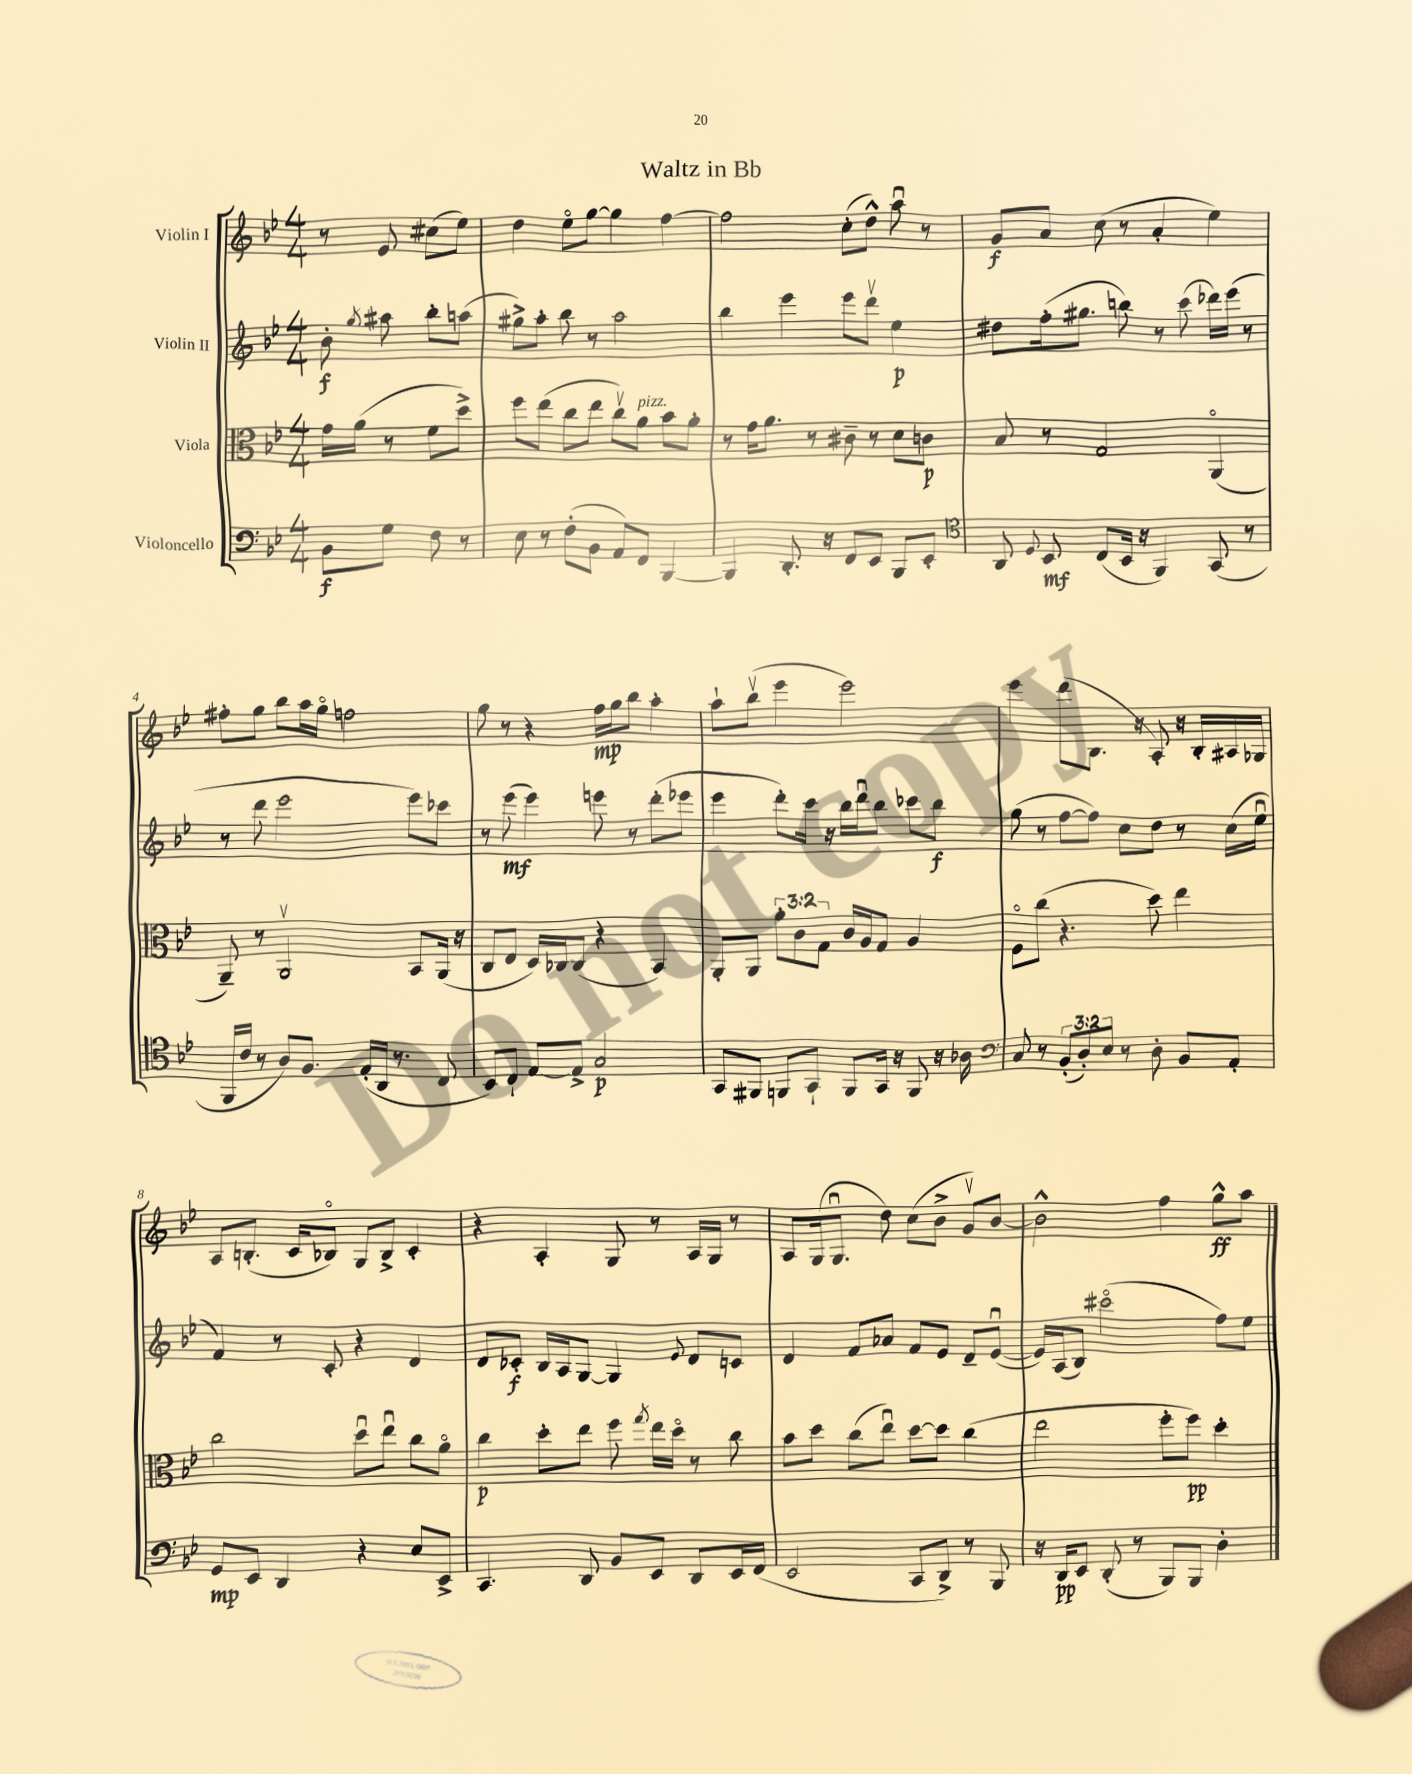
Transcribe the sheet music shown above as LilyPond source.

\header { title = "Waltz in Bb" }
<<
\new StaffGroup <<
\new Staff = "s0" \with { instrumentName = "Violin I" } {
    \clef treble \key bes \major \numericTimeSignature \time 4/4 \partial 2
    \autoBeamOff r8 ees'8 cis''8[( ees''8]) |
    d''4 ees''8[\flageolet g''8]~ g''4 f''4~ |
    f''2 c''8[-.( d''8]-^) a''8\downbow r8 |
    g'8[\f a'8] c''8( r8 a'4-. ees''4) |
    fis''8[-. g''8] bes''8[ a''16 g''16]\flageolet f''2 |
    g''8 r8 r4 f''16[\mp g''16 bes''8] a''4-. |
    a''8[-! bes''8]\upbow( ees'''4 ees'''2) |
    ees'''4 d'''8[( bes8.] r16 a8-.) r16 bes16[-. ais16 ges16] |
    a8[ b8.]-.( c'16[ bes8]\flageolet) g8[ bes8]-> c'4-. |
    r4 a4-. g8 r8 a16[ g16] r8 |
    a8[ g16( g8.]\downbow d''8) c''8[( bes'8]-> g'8[\upbow) bes'8]~ |
    bes'2-^ f''4 g''8[-^\ff a''8] \bar "|." |
}
\new Staff = "s1" \with { instrumentName = "Violin II" } {
    \clef treble \key bes \major \numericTimeSignature \time 4/4 \partial 2
    \autoBeamOff bes'8-.\f \acciaccatura { g''8 } ais''8 bes''8[-. a''8]( |
    gis''8[->) a''8]-. bes''8 r8 a''2 |
    bes''4 ees'''4 ees'''8[ d'''8]\upbow ees''4\p |
    dis''8[ f''16-.( gis''8.] b''8) r8 c'''8( des'''16[) ees'''16]( r8 |
    r8 d'''8 ees'''2 ees'''8[) ces'''8] |
    r8 ees'''8\mf( ees'''4) e'''8 r8 d'''8[-.( ees'''8] |
    ees'''4 d'''8[-.) c'''16] r16 bes''16[ d'''16\downbow bes''8] ces'''8[ bes''8]\f |
    g''8( r8 f''8[~ f''8]) c''8[ d''8] r8 c''16[( ees''16]\downbow |
    f'4) r8 c'8-. r4 d'4 |
    d'8[ ces'8]-.\f bes16[ a16 g8]~ g4 \appoggiatura { ees'8 } d'8[ c'8] |
    d'4 f'8[ aes'8] f'8[ ees'8] d'8[-- ees'8]~\downbow( |
    ees'16[) a16( bes8]) cis'''2\flageolet( f''8[) ees''8] \bar "|." |
}
\new Staff = "s2" \with { instrumentName = "Viola" } {
    \clef alto \key bes \major \numericTimeSignature \time 4/4 \override Staff.TupletNumber.text = #tuplet-number::calc-fraction-text \partial 2
    \autoBeamOff g'16[ a'16]( r8 f'8[ d''8]->) |
    f''8[ ees''8]( c''8[ ees''8] c''8[\upbow) a'8]^\markup { \italic "pizz." } bes'8[ a'8]-. |
    r8 g'16[ a'8.] r8 cis'8-- r8 d'8[ c'8]\p |
    bes8 r8 g2 a,4\flageolet( |
    a,8--) r8 a,2\upbow bes,8[ a,16]( r16 |
    c8[ ees8] d16[) ces16 ces8]( r4 bes,4) |
    a,8[-. a,8] \tuplet 3/2 { a'8[-. c'8 g8] } c'16[ a16 g8] a4 |
    f8[\flageolet c''8]( r4. d''8) ees''4 |
    c''2 d''8[\downbow ees''8]\downbow c''8[ a'8]\flageolet |
    c''4\p d''8[-. ees''8] f''8 \acciaccatura { g''8 } ees''16[ d''16]\flageolet r8 c''8 |
    bes'8[ d''8] c''8[( ees''8]\downbow) d''8[~ d''8] c''4( |
    ees''2 f''8[-. f''8]\pp) d''4-. \bar "|." |
}
\new Staff = "s3" \with { instrumentName = "Violoncello" } {
    \clef bass \key bes \major \numericTimeSignature \time 4/4 \override Staff.TupletNumber.text = #tuplet-number::calc-fraction-text \partial 2
    \autoBeamOff bes,8[\f g8] f8 r8 |
    ees8 r8 f8[-.( bes,8] a,8[) f,8] bes,,4~ |
    bes,,4 d,8.-. r16 f,8[ ees,8] bes,,8[ ees,8]-. |
    \clef tenor a,8 \appoggiatura { d8 } bes,8\mf c8[( bes,16] r16 f,4) g,8( r8 |
    f,16[ c'16] r8 a8[) f8.] ees16[-.( a,16] r8. c8 |
    bes,8[) c8]-! ees8[~ ees8]-> g2\p |
    g,8[ fis,8] f,8[ g,8]-! f,8[ g,16] r16 f,8 r16 aes16 |
    \clef bass c8 r8 \tuplet 3/2 { bes,8[-.( d8-.) ees8] } r8 d8-. bes,8[ a,8]-. |
    g,8[\mp ees,8] d,4 r4 ees8[ ees,8]-> |
    c,4. d,8 bes,8[ ees,8] d,8[ ees,16 f,16]( |
    ees,2 c,8[ d,8]->) r8 bes,,8 |
    r16 d,16[\pp ees,8] d,8-.( r8 bes,,8[) bes,,8] d4-. \bar "|." |
}
>>
>>
